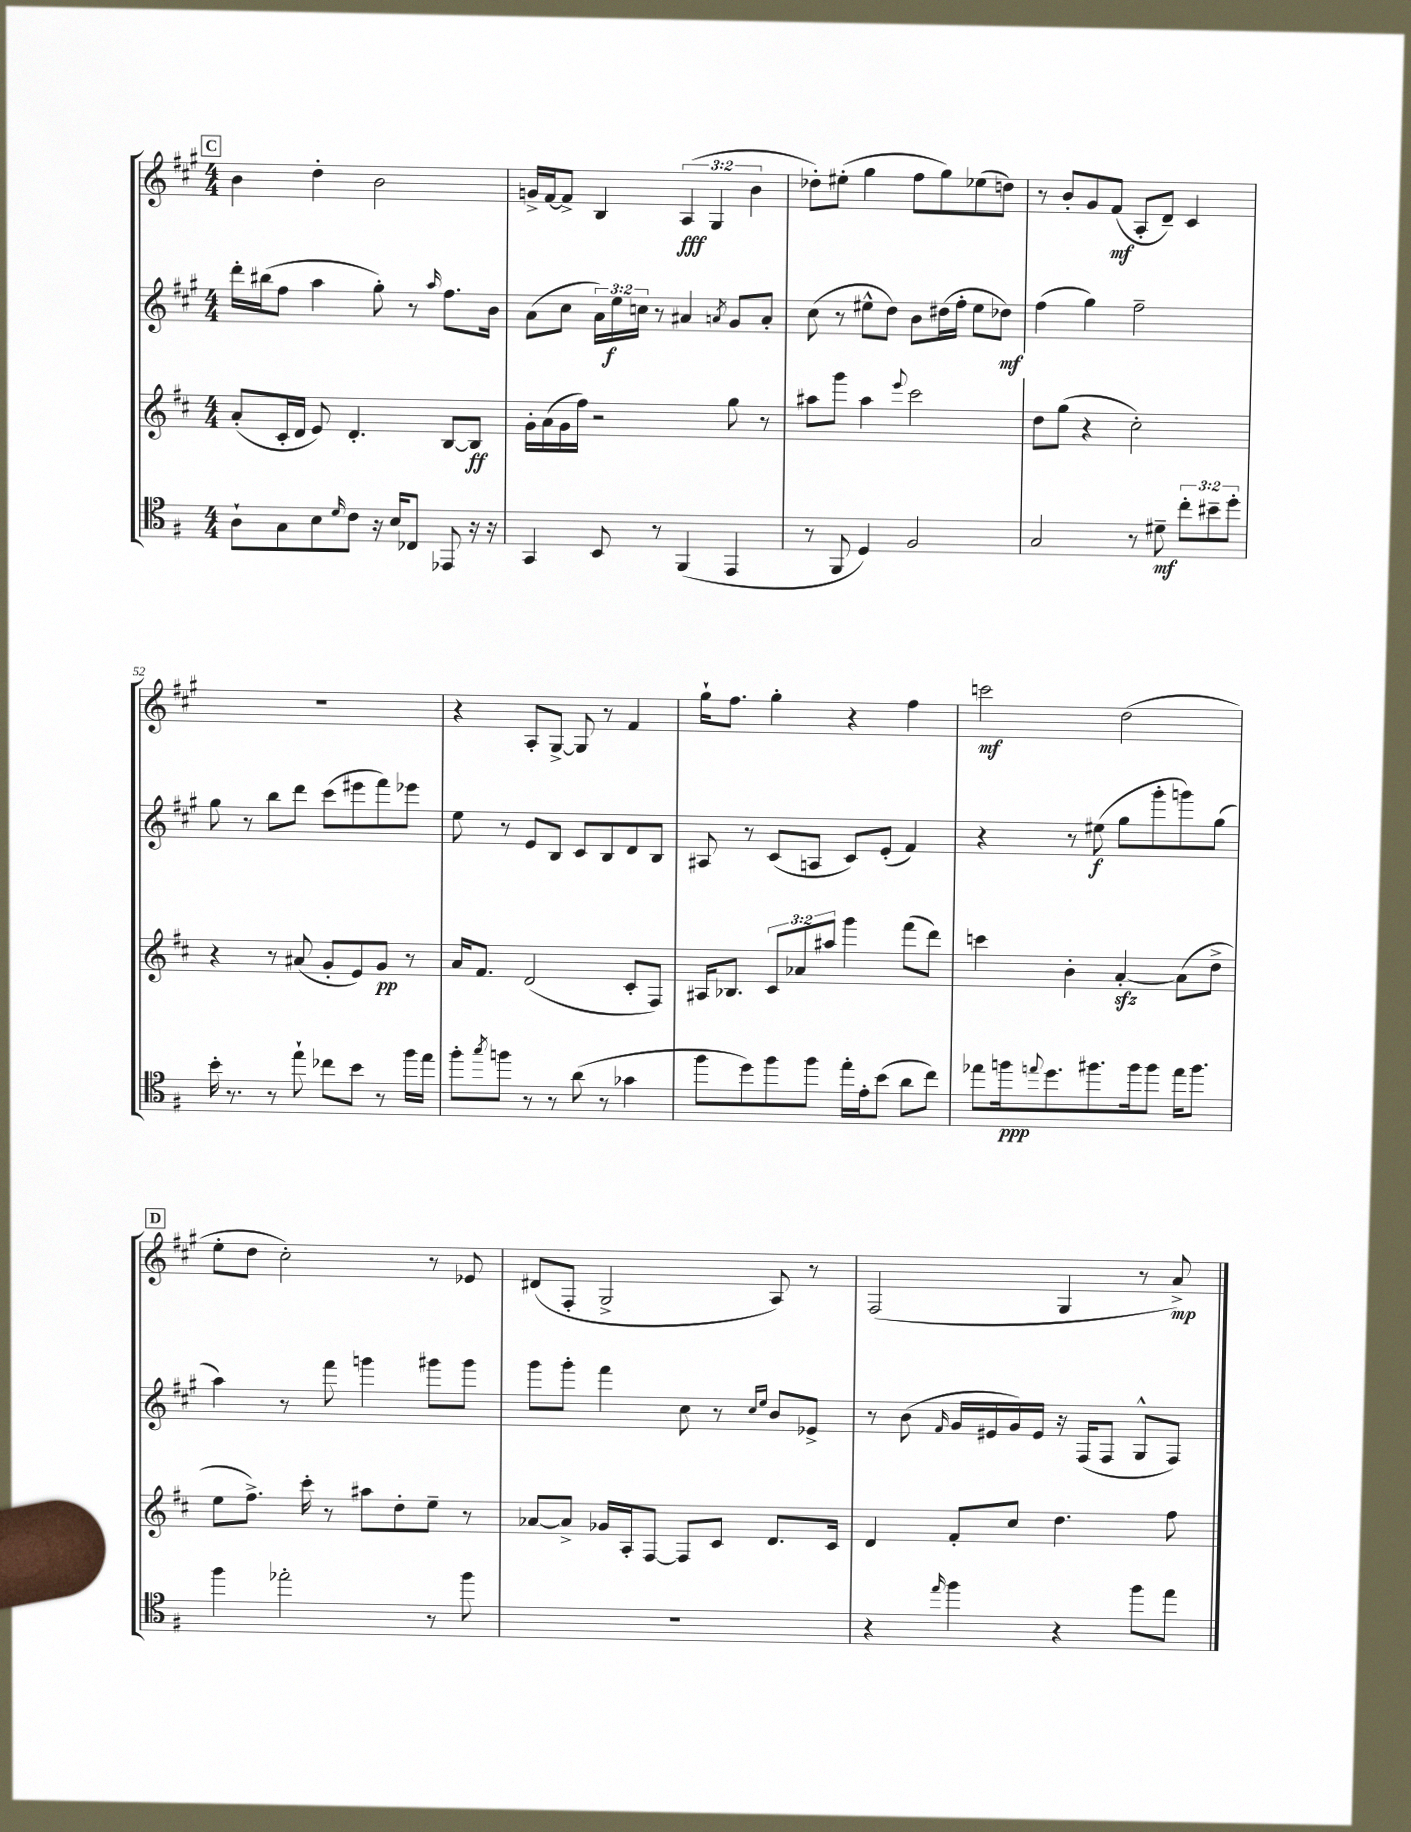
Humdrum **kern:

**kern	**kern	**kern	**kern
*staff4	*staff3	*staff2	*staff1
*clefC4	*clefG2	*clefG2	*clefG2
*k[f#]	*k[f#c#]	*k[f#c#g#]	*k[f#c#g#]
*M4/4	*M4/4	*M4/4	*M4/4
8A`	(8a'	16ddd'	4b
.	.	(16bb#	.
8G	16c#'	8ff#	.
.	16d	.	.
8B	8e)	4aa	4dd'
16qqd	.	.	.
8c	4.d'	.	.
16r	.	8gg#')	2b
16B	.	.	.
8C-	.	8r	.
.	.	16qqaa	.
8EE-	[8B	8.ff#	.
16r	8B]	.	.
16r	.	16b	.
=	=	=	=
4GG	16g'	(8a	16g^
.	(16a	.	[16f#
.	16g	8cc#	8f#^]
.	16ff#)	.	.
8BB	2r	24a)	4B
.	.	24ee	.
.	.	24cc	.
8r	.	8r	.
(4FF#	.	4a#	(6A
.	.	.	6G#
.	.	8qa	.
4EE	8gg	8g#	.
.	.	.	6b
.	8r	8a'	.
=	=	=	=
8r	8aa#	(8cc#	8dd-')
8FF#	8ggg	8r	(8ee#'
4D)	4aa#	8ee#^^	4gg#
.	.	8dd)	.
.	8qqeee	.	.
2F#	2ccc#	8b	8ff#
.	.	(16dd#	8gg#)
.	.	16ff#'	.
.	.	8ee#	(8ee-
.	.	8dd-)	8dd)
=	=	=	=
2G	8dd	(4ff#	8r
.	(8gg	.	8b'
.	4r	4gg#)	8g#
.	.	.	(8f#
8r	2cc#')	2ff#~	8A'
8d#~	.	.	8d~)
12cc'	.	.	4c#
12b#~	.	.	.
12dd'	.	.	.
=	=	=	=
16b'	4r	8gg#	1r
8.r	.	.	.
.	.	8r	.
8r	8r	8bb	.
8ee`	(8a#	8ddd	.
8cc-	8g'	(8ccc#	.
8b	8e)	8eee#	.
8r	8g	8fff#)	.
16ff#	8r	8eee-	.
16ee	.	.	.
=	=	=	=
8ff#'	16a	8ee	4r
.	8.f#	.	.
8qgg	.	.	.
8ff	.	8r	.
8r	(2d	8e	8A'
8r	.	8B	[8G#^
(8a	.	8c#	8G#]
8r	.	8B	8r
4g-	8c#'	8d	4f#
.	8F#)	8B	.
=	=	=	=
8ff#	16A#	8A#	16gg#`
.	8.B-	.	8.ff#
8dd)	.	8r	.
8ff#	12c#	(8c#	4gg#'
.	12a-	.	.
8ff#	.	8A	.
.	12aa#	.	.
16ee'	4ggg	8c#)	4r
16e'	.	.	.
(8b	.	(8e'	.
8a	(8fff#	4f#)	4ff#
8cc)	8ddd)	.	.
=	=	=	=
8ee-	4ccc	4r	2ccc
16ff	.	.	.
8qqee	.	.	.
8.dd	.	.	.
.	4b'	8r	.
8.ff#	.	(8ee#	.
.	[4a'	8gg#	(2dd
16ff#	.	.	.
8ff#	.	8ggg#'	.
16ee	(8a]	8ggg)	.
8.ff#	.	.	.
.	8dd^	(8gg#	.
=	=	=	=
4ff#	8ee	4aa)	8ee'
.	8.ff#^)	.	8dd
2ee-'	.	8r	2cc#')
.	16ccc#'	.	.
.	8r	8fff#	.
.	8aa#	4ggg	.
.	8dd'	.	.
8r	8ee~	8ggg#	8r
8ff#	8r	8ggg#	8e-
=	=	=	=
1r	[8a-	8ggg#	(8d#
.	8a-^]	8ggg#'	8F#'
.	16g-	4fff#	2G#^
.	16A'	.	.
.	[8F#	.	.
.	8F#]	8cc#	.
.	8c#	8r	.
.	.	16qqcc#	.
.	.	16qqee	.
.	8.d	8b	8A)
.	.	8e-^	8r
.	16c#	.	.
=	=	=	=
4r	4d	8r	(2F#
.	.	(8b	.
16qqee	.	16qqf#	.
4ff#	8f#'	16g#	.
.	.	16e#	.
.	8cc#	16g#)	.
.	.	16e#	.
4r	4.dd	16r	4G#
.	.	(16F#	.
.	.	8F#	.
8ff#	.	8G#^^	8r
8ee	8ff#	8F#)	8a^)
==	==	==	==
*-	*-	*-	*-
